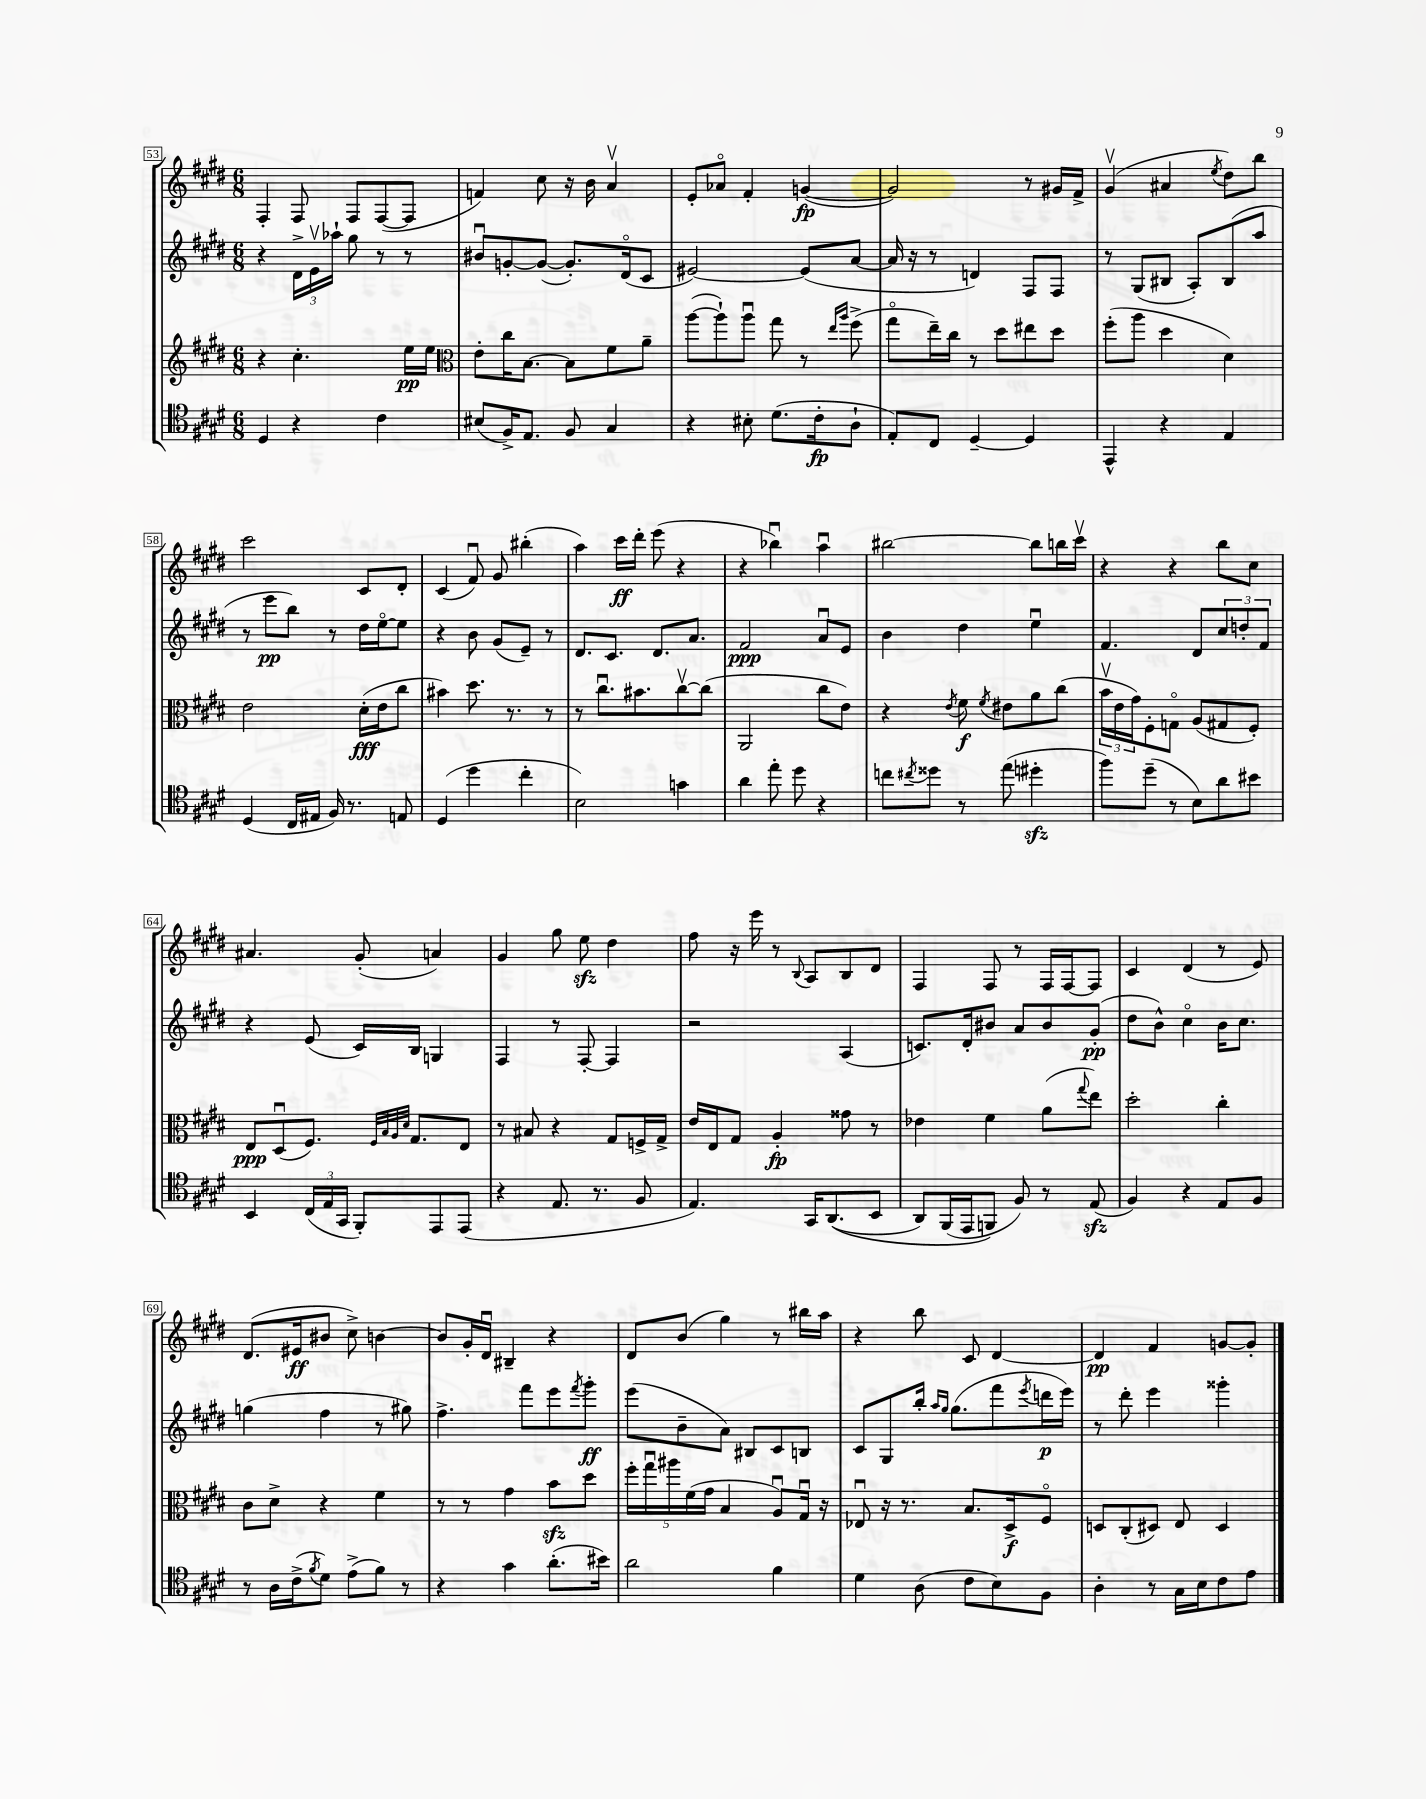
<<
\new StaffGroup <<
\new Staff = "s0" {
    \clef treble \key e \major \numericTimeSignature \time 6/8
    fis4-. fis8 fis8 fis8~( fis8 |
    f'4) cis''8 r16 b'16 a'4\upbow |
    e'8-. aes'8\flageolet fis'4-. g'4~\fp( |
    g'2) r8 gis'16 fis'16-> |
    gis'4\upbow( ais'4 \acciaccatura { e''8 } dis''8) b''8 |
    cis'''2 cis'8 dis'8-. |
    cis'4( fis'8\downbow) gis'8 bis''4-.( |
    a''4) cis'''16\ff dis'''16-. e'''8( r4 |
    r4 bes''4\downbow) a''4\downbow |
    bis''2~ bis''8 b''16 cis'''16\upbow |
    r4 r4 b''8 cis''8 |
    ais'4. gis'8-.( a'4) |
    gis'4 gis''8 e''8\sfz dis''4 |
    fis''8 r16 e'''16 r8 \appoggiatura { b8 } a8 b8 dis'8 |
    fis4 fis8 r8 fis16 fis16~ fis8 |
    cis'4 dis'4( r8 e'8) |
    dis'8.( eis'16\ff bis'8 cis''8->) b'4~ |
    b'8 gis'16-. dis'16\downbow bis4-- r4 |
    dis'8 b'8( gis''4) r8 bis''16 a''16 |
    r4 b''8 cis'8 dis'4~ |
    dis'4\pp fis'4 g'8~ g'8-. \bar "|." |
}
\new Staff = "s1" {
    \clef treble \key e \major \numericTimeSignature \time 6/8
    r4 \tuplet 3/2 { dis'16-> e'16\upbow aes''16-! } gis''8 r8 r8 |
    bis'8\downbow g'8~-. g'8~( g'8.-.) dis'16\flageolet( cis'8 |
    eis'2~) eis'8( a'8~ |
    a'16 r16 r8 d'4) fis8 fis8 |
    r8 gis8( bis8 a8-.) bis8( a''8 |
    r8 e'''8\pp b''8) r8 dis''16 e''16~\flageolet e''8 |
    r4 b'8 gis'8( e'8--) r8 |
    dis'8. cis'8. dis'8. a'8. |
    fis'2\ppp a'8\downbow e'8 |
    b'4 dis''4 e''4\downbow |
    fis'4. dis'8 \tuplet 3/2 { cis''8 d''8-. fis'8 } |
    r4 e'8( cis'16) b16 g4 |
    fis4 r8 fis8~-. fis4 |
    r2 a4( |
    c'8.) dis'16-. bis'8 a'8 bis'8 gis'8-.\pp( |
    dis''8 b'8-^) cis''4\flageolet b'16 cis''8. |
    g''4( fis''4 r8 gis''8) |
    fis''4.-> fis'''8 e'''8 \acciaccatura { fis'''8 } gis'''8-.\ff |
    e'''8( b'8-- a'8) bis8 cis'8 b8 |
    cis'8 gis8 b''16-. \grace { a''16 gis''16 } gis''8.( fis'''8 \acciaccatura { e'''8 } d'''16\p e'''16) |
    r8 dis'''8-. e'''4 gisis'''4-. \bar "|." |
}
\new Staff = "s2" {
    \clef treble \key e \major \numericTimeSignature \time 6/8
    r4 cis''4.-. e''16\pp e''16 |
    \clef alto e'8-. cis''16 b8.~ b8 fis'8 a'8-- |
    a''8~( a''8-!) a''8\downbow gis''8 r8 \grace { e''16 a''16 } fis''8->( |
    gis''8\flageolet e''16--) cis''16 r8 dis''8 eis''8 dis''8 |
    fis''8-.( a''8 dis''4 dis'4) |
    e'2 dis'16-.\fff( e'16 cis''8 |
    bis'4) dis''8. r8. r8 |
    r8 cis''8.\downbow bis'8. cis''8~\upbow cis''8( |
    a,2 cis''8 e'8) |
    r4 \acciaccatura { e'8 } fis'8\f \acciaccatura { fis'8 } eis'8 a'8 cis''8( |
    \tuplet 3/2 { b'16\upbow e'16 gis'16) } fis8-. g8\flageolet a8( gis8 fis8-.) |
    e8\ppp dis8\downbow( fis8.) \grace { fis32 b32 a32 dis'32 } gis8. e8 |
    r8 bis8 r4 gis8 f16-> gis16-> |
    e'16 e16 gis8 a4-.\fp gisis'8 r8 |
    ees'4 fis'4 a'8( \appoggiatura { gis''8 } e''8) |
    dis''2-. cis''4-. |
    cis'8 dis'8-> r4 fis'4 |
    r8 r8 gis'4 b'8\sfz dis''8 |
    \tuplet 5/4 { fis''16-. gis''16\downbow ais''16 fis'16( gis'16 } b4 a8\downbow) gis16\downbow r16 |
    ees8\downbow r16 r8. b8. dis16->\f fis8\flageolet |
    d8 cis8-.( dis8) e8 dis4 \bar "|." |
}
\new Staff = "s3" {
    \clef tenor \key e \major \numericTimeSignature \time 6/8
    dis4 r4 cis'4 |
    bis8( fis16->) e8. fis8 gis4 |
    r4 bis8-. dis'8.( cis'16-.\fp a8-! |
    e8-.) cis8 dis4~-- dis4 |
    e,4-^ r4 e4 |
    dis4( cis16 eis16 fis16) r8. e8 |
    dis4( dis''4 cis''4-. |
    b2) g'4 |
    a'4 e''8-. dis''8 r4 |
    c''8 \acciaccatura { cis''8 } disis''8 r8 e''8( dis''4-.\sfz |
    fis''8) dis''8--( r8 b8) a'8 bis'8 |
    b,4 \tuplet 3/2 { cis16( e16 gis,16 } fis,8-.) e,8 e,8( |
    r4 e8. r8. fis8 |
    e4.) gis,16 a,8.(\( b,8 |
    a,8) fis,16( e,16 f,8\) fis8) r8 e8\sfz( |
    fis4) r4 e8 fis8 |
    r8 a16 cis'16->( \acciaccatura { fis'8 } dis'8) e'8->( fis'8) r8 |
    r4 gis'4 a'8.-.( bis'16) |
    a'2 fis'4 |
    dis'4 a8( cis'8 b8) fis8 |
    a4-. r8 gis16 b16 cis'8 e'8 \bar "|." |
}
>>
>>
\layout { \context { \Score currentBarNumber = #53 \override BarNumber.stencil = #(make-stencil-boxer 0.1 0.3 ly:text-interface::print) } }
